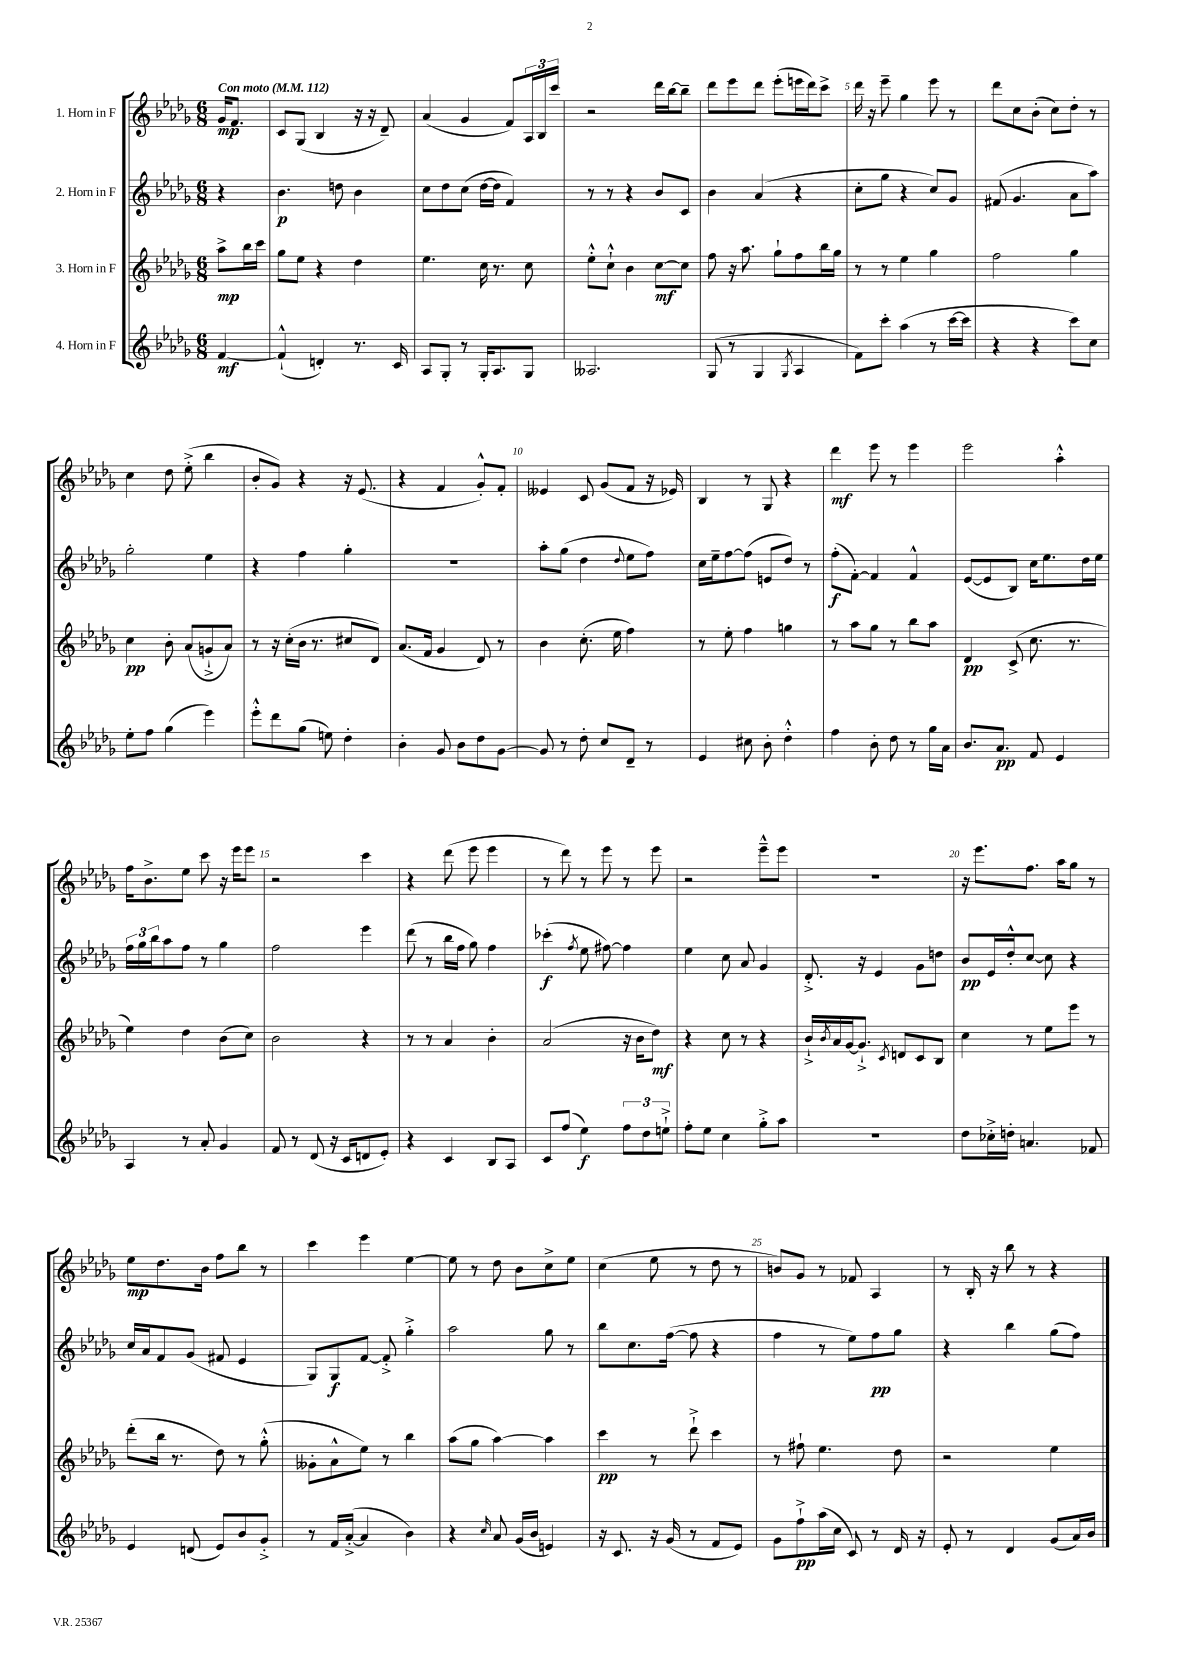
<<
\new StaffGroup <<
\new Staff = "s0" \with { instrumentName = "1. Horn in F" } {
    \clef treble \key des \major \numericTimeSignature \time 6/8 \partial 4 \tempo "Con moto" 4 = 112
    ges'16\mp f'8. |
    c'8 ges8( bes4 r16 r16 des'8--) |
    aes'4( ges'4 f'8) \tuplet 3/2 { aes16 bes16 c'''16 } |
    r2 des'''16 bes''16~ bes''8-- |
    des'''8 ees'''8 des'''8 ees'''8-.( e'''16 des'''16) c'''8-> |
    des'''16 r16 ees'''8-- ges''4 ees'''8 r8 |
    des'''8 c''8 bes'8-.( c''8) des''8-. r8 |
    c''4 des''8 ees''8-.->( bes''4 |
    bes'8-. ges'8) r4 r16 ees'8.( |
    r4 f'4 ges'8-.-^) f'8-. |
    eeses'4 c'8 ges'8( f'8 r16 ees'16) |
    bes4 r8 ges8 r4 |
    des'''4\mf ees'''8 r8 ees'''4 |
    ees'''2 aes''4-.-^ |
    f''16 bes'8.-> ees''8 c'''8 r16 ees'''16 ees'''8 |
    r2 c'''4 |
    r4 des'''8( ees'''8 ees'''4 |
    r8 des'''8) r8 ees'''8 r8 ees'''8 |
    r2 ees'''8---^ ees'''8 |
    R2. |
    r16 ees'''8. f''8. aes''16 ges''8 r8 |
    ees''8\mp des''8. bes'16 f''8 bes''8 r8 |
    c'''4 ees'''4 ees''4~ |
    ees''8 r8 des''8 bes'8 c''8-> ees''8 |
    c''4( ees''8 r8 des''8 r8 |
    b'8) ges'8 r8 fes'8 aes4 |
    r8 bes16-. r16 bes''8 r8 r4 \bar "|." |
}
\new Staff = "s1" \with { instrumentName = "2. Horn in F" } {
    \clef treble \key des \major \numericTimeSignature \time 6/8 \partial 4
    r4 |
    bes'4.\p d''8 bes'4 |
    c''8 des''8 c''8( des''16~ des''16 f'4) |
    r8 r8 r4 bes'8 c'8 |
    bes'4 aes'4( r4 |
    c''8-. ges''8 r4 c''8) ges'8 |
    fis'8( ges'4. aes'8 aes''8) |
    ges''2-. ees''4 |
    r4 f''4 ges''4-. |
    R2. |
    aes''8-. ges''8( des''4 \appoggiatura { des''8 } ees''8 f''8) |
    c''16 ees''16-- f''8~ f''8( e'8 des''8) r8 |
    f''8-.\f( f'8~-.) f'4 f'4-^ |
    ees'8~( ees'8 bes8) c''16 ees''8. des''16 ees''16 |
    \tuplet 3/2 { f''16 ges''16 bes''16 } aes''8 f''8 r8 ges''4 |
    f''2 ees'''4 |
    des'''8( r8 bes''16 f''16 ges''8) f''4 |
    ces'''4-.\f( \acciaccatura { f''8 } ees''8 fis''8~) fis''4 |
    ees''4 c''8 aes'8 ges'4 |
    des'8.-.-> r16 ees'4 ges'8 d''8 |
    bes'8\pp ees'16 des''16-.-^ c''8~ c''8 r4 |
    c''16 aes'16 f'8 ges'8( fis'8 ees'4 |
    ges8) ges8\f f'8~ f'8-.-> ges''4-.-> |
    aes''2 ges''8 r8 |
    bes''8 c''8. f''16~( f''8 r4 |
    f''4 r8 ees''8) f''8\pp ges''8 |
    r4 bes''4 ges''8( f''8) \bar "|." |
}
\new Staff = "s2" \with { instrumentName = "3. Horn in F" } {
    \clef treble \key des \major \numericTimeSignature \time 6/8 \partial 4
    aes''8->\mp bes''16 c'''16 |
    ges''8 ees''8 r4 des''4 |
    ees''4. c''16 r8. c''8 |
    ees''8-.-^ c''8-!-^ bes'4 c''8~\mf c''8 |
    f''8 r16 aes''8. ges''8-! f''8 bes''16 ges''16 |
    r8 r8 ees''4 ges''4 |
    f''2 ges''4 |
    c''4\pp bes'8-. aes'8( g'8-!-> aes'8) |
    r8 r16 c''16-.( bes'16 r8. cis''8 des'8) |
    aes'8.( f'16 ges'4 des'8) r8 |
    bes'4 c''8.-.( ees''16 f''4) |
    r8 ees''8-. f''4 g''4 |
    r8 aes''8 ges''8 r8 bes''8 aes''8 |
    des'4\pp c'8->( c''8. r8. |
    ees''4) des''4 bes'8( c''8) |
    bes'2 r4 |
    r8 r8 aes'4 bes'4-. |
    aes'2( r16 bes'16 des''8\mf) |
    r4 c''8 r8 r4 |
    bes'16-!-> \acciaccatura { bes'8 } aes'16 ges'16~ ges'8.-!-> \acciaccatura { c'8 } d'8 c'8 bes8 |
    c''4 r8 ees''8 ees'''8 r8 |
    des'''8-.( bes''16 r8. des''8) r8 ges''8-.-^( |
    geses'8-. aes'8-^ ees''8) r8 bes''4 |
    aes''8( ges''8 aes''4~) aes''4 |
    c'''4\pp r8 des'''8-!-> c'''4 |
    r8 fis''8-! ees''4. des''8 |
    r2 ees''4 \bar "|." |
}
\new Staff = "s3" \with { instrumentName = "4. Horn in F" } {
    \clef treble \key des \major \numericTimeSignature \time 6/8 \partial 4
    f'4~\mf |
    f'4-!-^( d'4-.) r8. c'16 |
    aes8 ges8-. r8 ges16-. aes8. ges8 |
    aeses2. |
    ges8( r8 ges4 \acciaccatura { ges8 } aes4 |
    f'8) c'''8-. aes''4( r8 c'''16~ c'''16 |
    r4 r4 c'''8) c''8 |
    ees''8-. f''8 ges''4( ees'''4) |
    ees'''8-.-^ des'''8 ges''8( e''8) des''4-. |
    bes'4-. ges'8 bes'8 des''8 ges'8~ |
    ges'8 r8 des''8-. c''8 des'8-- r8 |
    ees'4 cis''8 bes'8-. des''4-.-^ |
    f''4 bes'8-. des''8 r8 ges''16 aes'16 |
    bes'8. aes'8.\pp f'8 ees'4 |
    aes4 r8 aes'8-. ges'4 |
    f'8 r8 des'8( r16 c'16 d'8 ees'8-.) |
    r4 c'4 bes8 aes8 |
    c'8 f''8( ees''4\f) \tuplet 3/2 { f''8 des''8 e''8-!-> } |
    f''8-. ees''8 c''4 ges''8-.-> aes''8 |
    R2. |
    des''8 ces''16-.-> d''16-. a'4. fes'8 |
    ees'4 d'8( ees'8) bes'8 ges'8-.-> |
    r8 f'16 aes'16~-.->( aes'4 bes'4) |
    r4 \grace { c''16 } aes'8 ges'16( bes'16 e'4) |
    r16 c'8. r16 ges'16( r8 f'8 ees'8) |
    ges'8 f''8-!->\pp aes''16( c''16 c'8) r8 des'16 r16 |
    ees'8-. r8 des'4 ges'8( aes'16) bes'16 \bar "|." |
}
>>
>>
\layout { \context { \Score \override BarNumber.break-visibility = ##(#f #t #t) barNumberVisibility = #(every-nth-bar-number-visible 5) } }
